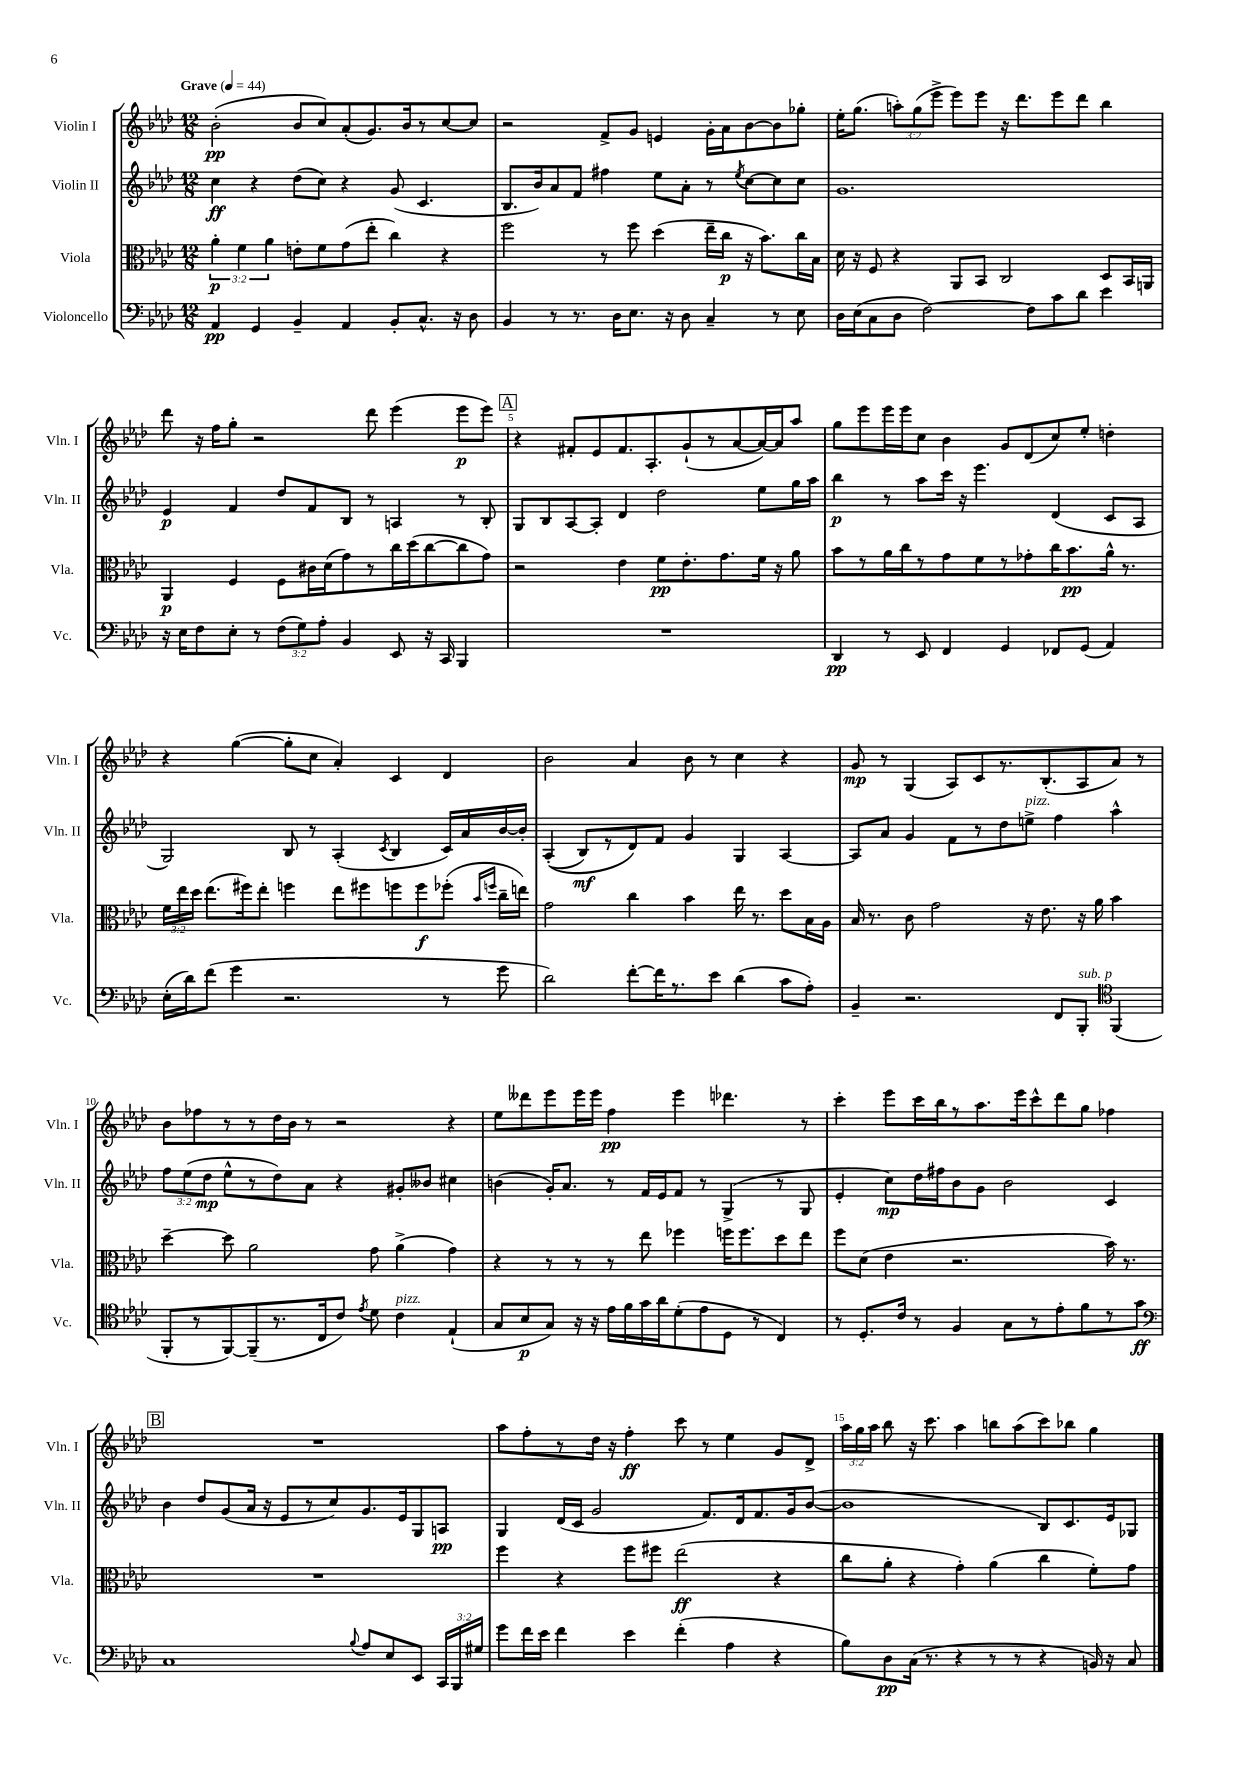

**kern	**kern	**kern	**kern
*staff4	*staff3	*staff2	*staff1
*clefF4	*clefC3	*clefG2	*clefG2
*k[b-e-a-d-]	*k[b-e-a-d-]	*k[b-e-a-d-]	*k[b-e-a-d-]
*M12/8	*M12/8	*M12/8	*M12/8
*MM44	*MM44	*MM44	*MM44
4AA-/	6a-'\	4cc\	(2b-'\
.	6f\	.	.
4GG/	.	4r	.
.	6a-\	.	.
4BB-~/	8e'\L	(8dd-\L	8b-/L
.	8f\	8cc\J)	8cc/)
4AA-/	(8g\	4r	(8a-'/
.	8ee-'\J	.	8.g/)
8BB-'/L	4cc\)	(8g/	.
.	.	.	16b-/k
8.C^^/J	.	4.c/	8r
.	4r	.	[8cc/
16r	.	.	.
8D-\	.	.	8cc/]J
=	=	=	=
4BB-/	2ff\	8.B-/L	2r
.	.	16b-/k)	.
8r	.	8a-/	.
8.r	.	8f/J	.
.	8r	4ff#\	8f^/L
16D-\LK	.	.	.
8.E-\J	8ff\	.	8g/J
.	(4dd-\	8ee-\L	4e/
16r	.	.	.
8D-\	.	8a-'\J	.
4C~/	16ee-~\LL	8r	16g'\LL
.	16cc\JJ	.	16a-\J
.	.	8qee-/	.
.	16r	[8cc\L	[8b-\
.	8.b-\L)	.	.
8r	.	8cc\]	8b-\]
8E-\	16cc\L	8cc\J	8gg-'\J
.	16B-\JJ	.	.
=	=	=	=
16D-\LL	16d-\	1.g	16ee-'\LK
(16E-\J	16r	.	(8.gg\J
8C\	8F/	.	.
8D-\J	4r	.	12aa'\L)
.	.	.	(12gg\
[2F\)	.	.	.
.	.	.	12eee-^\J
.	8AA-/L	.	8eee-\L)
.	8BB-/J	.	8eee-\J
.	2C/	.	16r
.	.	.	8.ddd-\L
8F\]L	.	.	.
8c\	.	.	8eee-\
8d-\J	.	.	8ddd-\J
4e-\	8D-/L	.	4bb-\
.	16BB-/L	.	.
.	16AA/JJ	.	.
=	=	=	=
16r	4AA-/	4e-/	8ddd-\
16E-\LK	.	.	.
8F\	.	.	16r
.	.	.	16ff\LK
8E-'\J	4F/	4f/	8gg'\J
8r	.	.	2r
(12F\L	8F\L	8dd-/L	.
12G\)	.	.	.
.	16c#\L	8f/	.
12A-'\J	.	.	.
.	(16d-\J	.	.
4BB-/	8g\)	8B-/J	.
.	8r	8r	8ddd-\
8EE-/	16cc\L	4A/	(4eee-\
.	(16dd-\J	.	.
16r	[8cc\	.	.
16CC/	.	.	.
4BBB-/	8cc\]	8r	8eee-\L
.	8g\J)	8B-'/	8eee-\J)
=	=	=	=
1.r	2r	8G/L	4r
.	.	8B-/	.
.	.	[8A-/	8f#'/L
.	.	8A-'/]J	8e-/
.	4e-\	4d-/	8.f#/
.	.	.	8.A-'/
.	8f\L	2dd-\	.
.	8.e-'\	.	(8g`/
.	.	.	8r
.	8.g\	.	.
.	.	.	[8a-/
.	16f\Jk	8ee-\L	16a-/_L)
.	16r	.	16a-/]J
.	8a-\	16gg\L	8aa-/J
.	.	16aa-\JJ	.
=	=	=	=
4DD-/	8b-\L	4bb-\	8gg\L
.	8r	.	8eee-\
8r	16a-\L	8r	16eee-\L
.	16cc\J	.	16eee-\J
8EE-/	8r	8aa-\L	8cc\J
4FF/	8g\	16ccc\Jk	4b-\
.	.	16r	.
.	8f\	4.eee-\	.
4GG/	8r	.	8g/L
.	8g-'\	.	(8d-/
8FF-/L	16cc\K	(4d-/	8cc/)
.	8.b-\	.	.
(8GG/J	.	.	8ee-'/J
4AA-/)	16a-^^\Jk	8c/L	4dd'\
.	8.r	.	.
.	.	8A-/J	.
=	=	=	=
(16E-'\LL	24f\LL	2G/)	4r
.	24ee-\	.	.
16d-\J)	.	.	.
.	24dd-\JJ	.	.
(8f\J	(8.ee-\L	.	.
4g\	.	.	([4gg\
.	16ff#\k)	.	.
.	8ee-'\J	.	.
2.r	4ff\	8B-/	8gg'\]L
.	.	8r	8cc\J
.	8ee-\L	(4A-'/	4a-'/)
.	8ff#\	.	.
.	.	8qc/	.
.	8ff\	4B-/	4c/
.	8ff\	.	.
8r	(8ff-'\J	16c/LL)	4d-/
.	.	16a-/	.
.	16qqb-/LL	.	.
.	16qqff/JJ	.	.
8g\	16cc~\LL	[16b-/	.
.	16ee\JJ)	16b-'/]JJ	.
=	=	=	=
2d-\)	2g\	&((4A-'/	2b-\
.	.	8B-/L)	.
.	.	8r	.
[8f'\L	4cc\	8d-/&)	4a-/
16f\]K	.	8f/J	.
8.r	.	.	.
.	4b-\	4g/	8b-\
8e-\J	.	.	8r
(4d-\	16ee-\	4G/	4cc\
.	8.r	.	.
8c\L	8dd-\L	[4A-/	4r
8A-'\J)	16B-\L	.	.
.	16A-\JJ	.	.
=	=	=	=
4BB-~/	16B-/	8A-/]L	8g/
.	8.r	.	.
.	.	8a-/J	8r
2.r	8c\	4g/	(4G/
.	2g\	.	.
.	.	8f\L	8A-/L)
.	.	8r	8c/
.	.	8dd-\	8.r
.	16r	8ee^\J	.
.	8.e-\	.	(8.B-'/
8FF/L	.	4ff\	.
8BBB-'/J	16r	.	8A-/
.	16a-\	.	.
*clefC4	*	*	*
(4FF/	4b-\	4aa-^^\	8a-/J)
.	.	.	8r
=	=	=	=
8FF'/L	[4dd-~\	12ff\L	8b-\L
.	.	(12ee-\	.
8r	.	.	8ff-\
.	.	12dd-\J	.
[8FF/)	8dd-\]	8ee-^^\L	8r
(8FF~/]	2a-\	8r	8r
8.r	.	8dd-\)	16dd-\L
.	.	.	16b-\JJ
.	.	8a-\J	8r
16C/k	.	.	.
8c/J)	.	4r	2r
8qe-/	.	.	.
8d-\	8g\	.	.
4c\	(4a-^\	8g#'/L	.
.	.	8b--/J	.
(4E-`/	4g\)	4cc#\	4r
=	=	=	=
8G/L	4r	(4b\	8ee-\L
8B-/	.	.	8ddd--\
8G/J)	8r	16g'/LK)	8eee-\
.	.	8.a-/J	.
16r	8r	.	16eee-\L
16r	.	.	16eee-\JJ
16e-\LL	8r	8r	4ff\
16f\	.	.	.
16g\	8ee-\	16f/LL	.
16a-\J	.	16e-/J	.
(8d-'\	4ff-\	8f/J	4eee-\
8e-\	.	8r	.
8D-\J	16ff\LK	(4G^/	4.ddd-\
.	8.ff\	.	.
8r	.	.	.
4C/)	8dd-\	8r	.
.	8ee-\J	8G/	8r
=	=	=	=
8r	8ff\L	4e-'/	4ccc'\
8.D-'/L	(8d-\J	.	.
.	4e-\	8cc\L)	8eee-\L
16c/Jk	.	.	.
8r	.	16dd-\L	16ccc\L
.	.	16ff#\J	16bb-\J
4F/	2.r	8b-\	8r
.	.	8g\J	8.aa-\
8G\L	.	2b-\	.
.	.	.	16eee-\k
8r	.	.	8ccc^^\
8e-'\	.	.	8ddd-\
8f\	.	.	8gg\J
8r	16b-\)	4c/	4ff-\
.	8.r	.	.
8g\J	.	.	.
=	=	=	=
*clefF4	*	*	*
1C	1.r	4b-\	1.r
.	.	8dd-/L	.
.	.	(8g/	.
.	.	16a-/Jk	.
.	.	16r	.
.	.	8e-/L	.
.	.	8r	.
.	.	8cc/)	.
8qqB-/	.	.	.
8A-/L	.	8.g/	.
8E-/	.	.	.
.	.	16e-/k	.
8EE-/J	.	8G/	.
24CC/LL	.	8A/J	.
24BBB-/	.	.	.
24G#/JJ	.	.	.
=	=	=	=
8g\L	4ff\	4G/	8aa-\L
16f\L	.	.	8ff'\
16e-\JJ	.	.	.
4f\	4r	(16d-/LL	8r
.	.	16c/JJ	.
.	.	2g/	16dd-\Jk
.	.	.	16r
4e-\	8ff\L	.	4ff'\
.	8ff#\J	.	.
(4f'\	(2ee-\	.	8ccc\
.	.	8.f/L)	8r
4A-\	.	.	4ee-\
.	.	16d-/k	.
.	.	8.f/	.
4r	4r	.	8g/L
.	.	16g/k	.
.	.	([8b-/J	8d-^/J
=	=	=	=
8B-\L)	8cc\L	1b-]	24aa-\LL
.	.	.	24gg\
.	.	.	24aa-\JJ
8D-\	8a-'\J	.	8bb-\
(16C\Jk	4r	.	16r
8.r	.	.	8.ccc\
4r	4g'\)	.	4aa-\
8r	(4a-\	.	8bb\L
8r	.	.	(8aa-\
4r	4cc\	8B-/L)	8ccc\)
.	.	8.c/	8bb-\J
16BB/)	8f'\L)	.	4gg\
16r	.	16e-/k	.
8C/	8g\J	8G-/J	.
==	==	==	==
*-	*-	*-	*-
